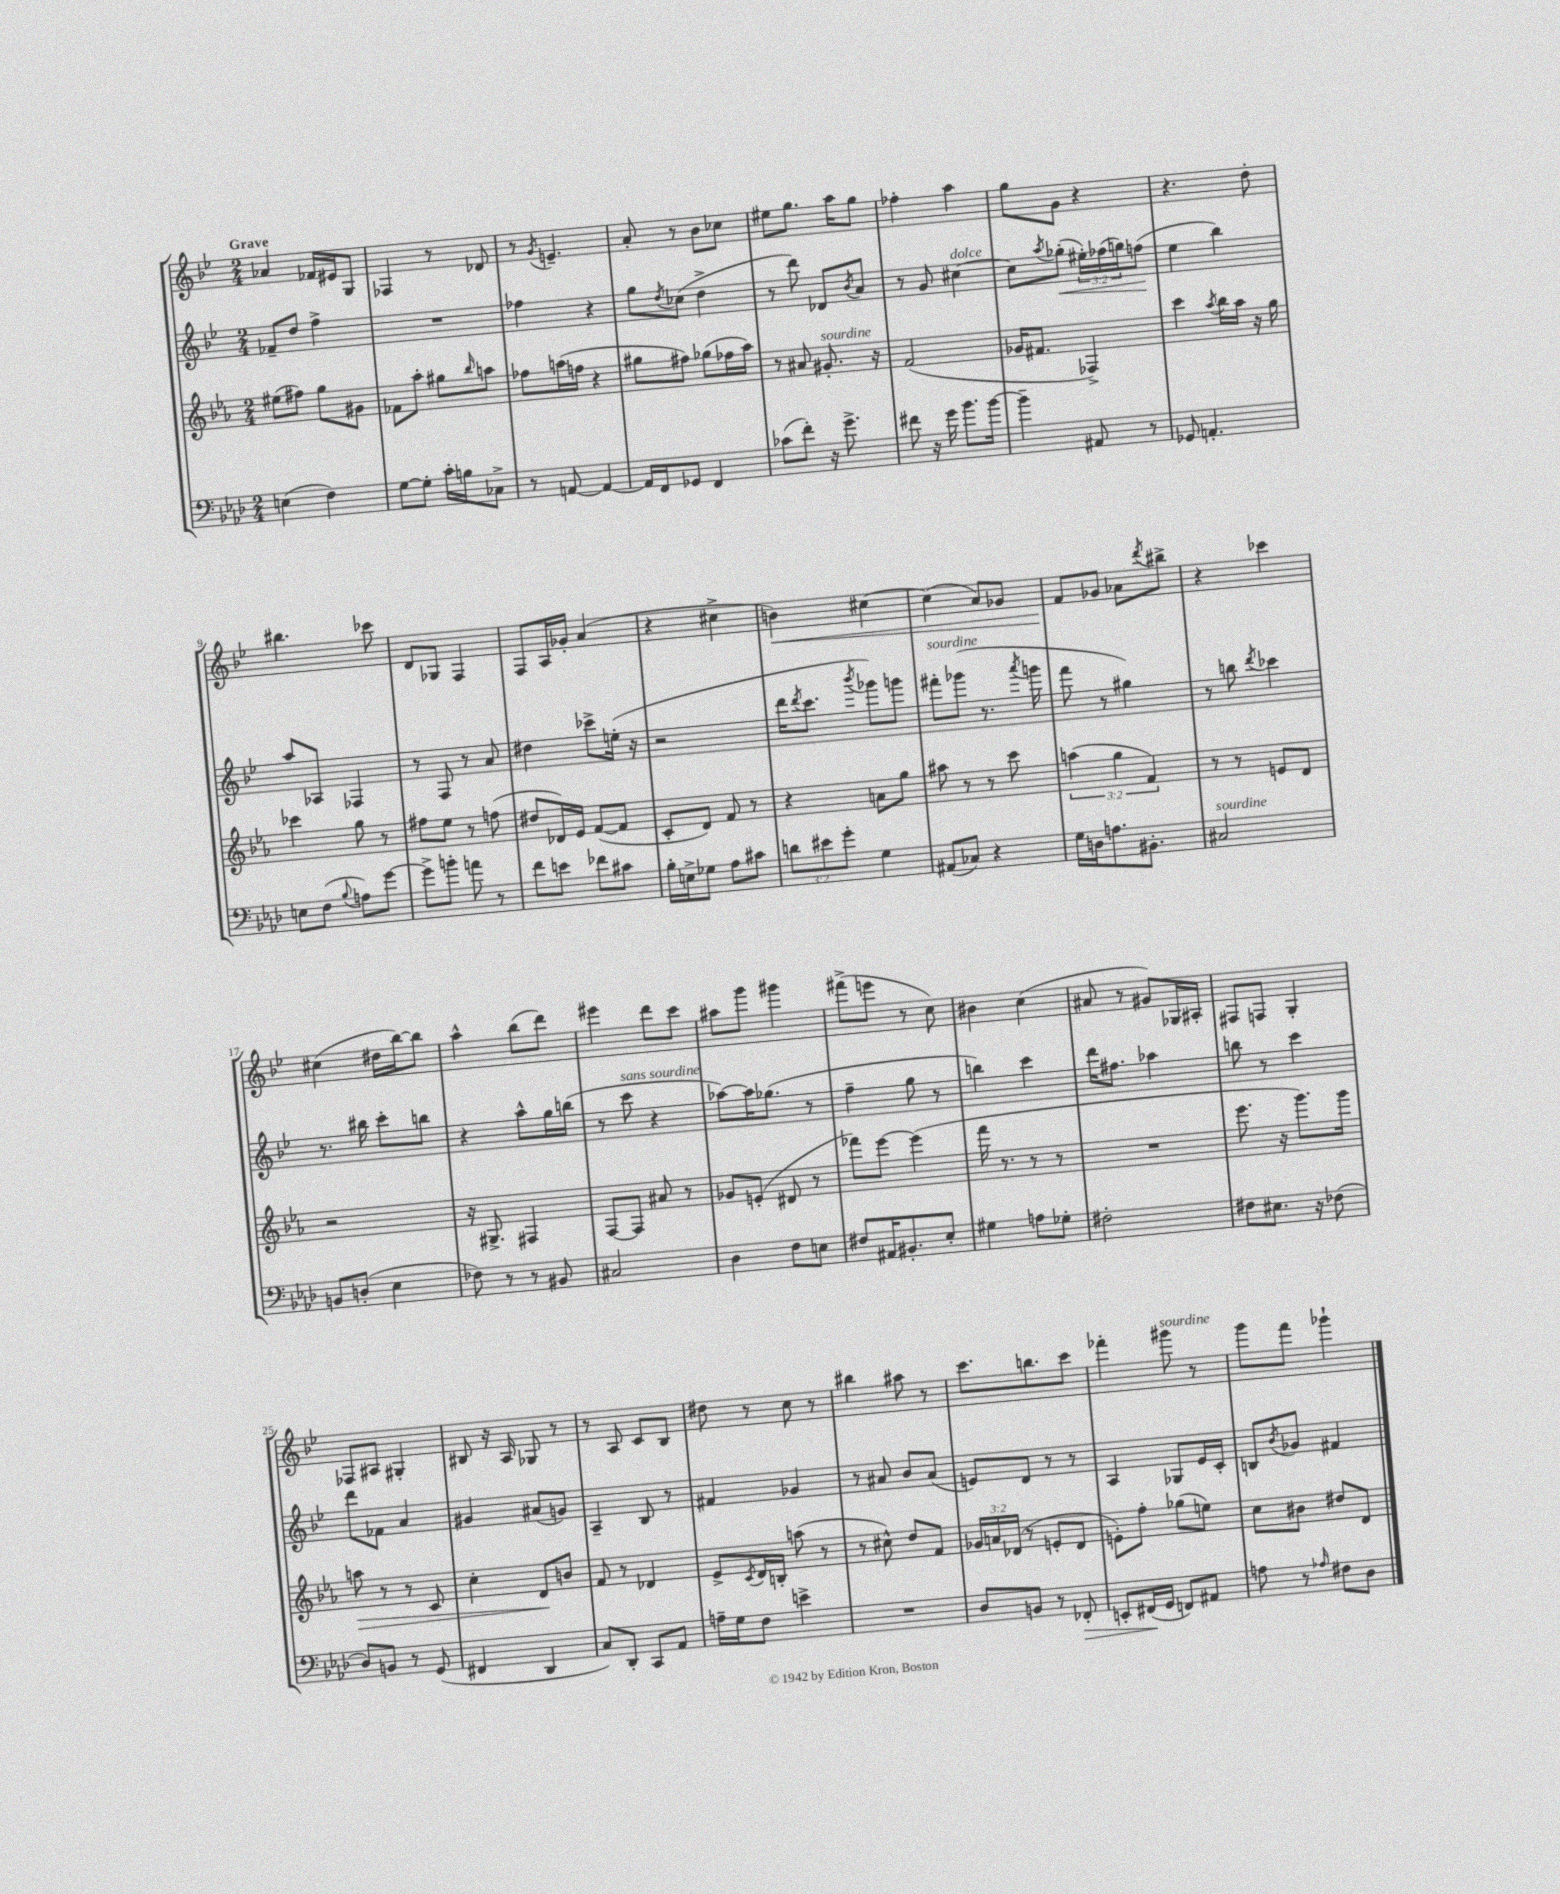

**kern	**kern	**kern	**kern
*staff4	*staff3	*staff2	*staff1
*clefF4	*clefG2	*clefG2	*clefG2
*k[b-e-a-d-]	*k[b-e-a-]	*k[b-e-]	*k[b-e-]
*M2/4	*M2/4	*M2/4	*M2/4
(4E	(8ee#	8f-~	4a-
.	8ff#)	8dd	.
4F)	8gg	4ff^	16f-
.	.	.	16e#
.	8g#	.	8G
=	=	=	=
[8G	8f-	2r	4F-
8G']	8aa-'	.	.
16c'	8gg#	.	8r
16B	.	.	.
.	16qqbb-	.	.
8C-^	8aa	.	8d-
=	=	=	=
8r	8ff-	4ff-	8r
.	.	.	8qg
[8AA	(16aa	.	4.e~
.	16ff	.	.
4AA_	4r	4r	.
=	=	=	=
16AA]	8gg#	8gg	8a'
16FF	.	.	.
.	.	8qdd	.
8GG-	8ff#)	(8cc-	8r
4FF	(8gg-	4dd^	8b-
.	16ff-	.	8cc-
.	16aa-)	.	.
=	=	=	=
(8c-	8r	8r	8ee#
8f')	8a#	8ddd)	8.gg
16r	8.g#'	8d-	.
8.g^	.	.	16aa
.	.	8qb-	.
.	.	8a	8gg
.	16r	.	.
=	=	=	=
8f#	(2f	8r	4ff-'
16r	.	8g	.
16g	.	.	.
8.b-	.	[4cc#	4aa
[16b-	.	.	.
=	=	=	=
4b-~]	16g-	8cc#]	8gg
.	8.f#	.	.
.	.	8qaa	.
.	.	(8gg-'	8g
8AA#	4F-^)	24ee#')	4r
.	.	(24ff-	.
.	.	24gg)	.
8r	.	(8ff	.
=	=	=	=
8GG-	4ccc	4ee-	4.r
4.AA'	.	.	.
.	8qaa-	.	.
.	16bb-	4bb-)	.
.	16aa-	.	.
.	16r	.	8dd'
.	16gg	.	.
=	=	=	=
8E	4ccc-	8aa	4.bb#
(8F	.	8A-	.
8qqB-	.	.	.
8A)	8gg	4F-	.
[8g	8r	.	8ccc-
=	=	=	=
8g^]	8ff#	8r	8d
8b'	8ee-	8F	8G-
8a	8r	8r	4F
8r	(8ff	8a	.
=	=	=	=
8f	8dd#	4dd#	8F
8e	16d-)	.	16A
.	16e-	.	16g-'
8f-	([8f	8ccc-^	(4a
8c#	8f]	(16ee'	.
.	.	16r	.
=	=	=	=
16B-'	8c'	2r	4r
16E^	.	.	.
8G-	8d)	.	.
8A-	8f	.	4cc#^
8c#	8r	.	.
=	=	=	=
12d	4r	16ddd	4b)
.	.	8qddd	.
.	.	8.ccc	.
12e#	.	.	.
12g'	.	.	.
.	.	8qbbb-	.
4G	8a	8ggg-)	[4cc#
.	8gg	8ggg	.
=	=	=	=
(8AA#	8aa#	8fff#'	(4cc#]
8C-)	8r	(8ggg-	.
4r	8r	8.r	8a)
.	8ccc	.	8g-
.	.	8qaaa	.
.	.	16ggg	.
=	=	=	=
16G	(6aa	8fff	8f
16D	.	.	.
8.A	.	8r	8g-
.	6gg	.	.
.	.	4gg#)	8a-
8.BB#'	.	.	.
.	6f)	.	.
.	.	.	8qddd
.	.	.	8bb#^
=	=	=	=
2C#	8r	8r	4r
.	8r	8bb	.
.	.	8qddd	.
.	8e	4ccc-	4ccc-
.	8d	.	.
=	=	=	=
8BB	2r	8.r	(4cc#
(8D'	.	.	.
.	.	16bb#	.
4E-	.	8ccc'	16dd#
.	.	.	[16bb-)
.	.	8bb	8bb-]
=	=	=	=
8F-)	16r	4r	4aa^^
.	8.G#^	.	.
8r	.	.	.
8r	4F#	8aa^^	(8bb-
8BB#	.	16gg	8ddd)
.	.	(16bb	.
=	=	=	=
2C#	[8F	8r	4eee#
.	8F]	8ccc	.
.	8a#	4r	8ddd
.	8r	.	8ccc
=	=	=	=
4D-	8g-	[8aa-)	8aa#
.	(8e'	16aa-]	8ggg
.	.	(8.gg-	.
8F	8d#	.	4ggg#
8E	8r	8r	.
=	=	=	=
8F#	8fff-)	4ff~	(8fff#^
16AA#	[8eee-	.	8eee
8.BB#'	.	.	.
.	(4eee-]	8gg	8r
8E-'	.	8r	8cc)
=	=	=	=
4G#	16fff	4bb)	4b#
.	8.r	.	.
8A	8r	4ccc	(4cc
8G-'	8r	.	.
=	=	=	=
2F#'	2r	16ddd	8a#
.	.	8.ff#	.
.	.	.	8r
.	.	4aa-	8g#)
.	.	.	16G-
.	.	.	16A#'
=	=	=	=
8F#	8.eee-	8bb	8F#
8.E#	.	8r	8F
.	16r	.	.
.	8.ggg)	4ccc	4G'
16r	.	.	.
(8F-	.	.	.
.	16ggg	.	.
=	=	=	=
8D-)	8aa	8ddd	8F-
8BB	8r	8f-	8A#
8r	8r	4a	4G#'
(8GG	8c	.	.
=	=	=	=
4FF#	4cc'	4g#	8B#
.	.	.	16r
.	.	.	16A
4DD-	8d	(8a#	8G-
.	8b	8g)	8r
=	=	=	=
8C)	8f	4A~	8r
8DD-'	8r	.	8A
8CC	4d-	8B-	8c
8AA-	.	8r	8B-
=	=	=	=
16A~	8e-^	4f#	8dd#
16G	.	.	.
.	8qc	.	.
8F	16d	.	8r
.	16B'	.	.
4e^	(8aa	4g-	8cc
.	8r	.	8r
=	=	=	=
2r	8r	8r	4bb#
.	8cc#^^)	8a#	.
.	8dd	8b-	8aa#
.	8f	(8a#	8r
=	=	=	=
8D-	24g-	8e)	8.ccc
.	24a	.	.
.	(24d-	.	.
8BB	8r	8d	.
.	.	.	8.bb
8r	8e'	8r	.
8FF-'	8d-	8r	8ccc
=	=	=	=
8EE'	8e')	4A	4fff-'
(16FF#	8ff'	.	.
16GG	.	.	.
8FF)	(8gg-	8G-	8ggg#
8AA#	8ee)	16e-	8r
.	.	16c'	.
=	=	=	=
8A	8cc	8B	8ggg
.	.	8qb-	.
8r	8b#	8g-	8fff
16qqA-	.	.	.
8F#	8dd#	4f#	4ggg-`
8D-	8d	.	.
==	==	==	==
*-	*-	*-	*-
